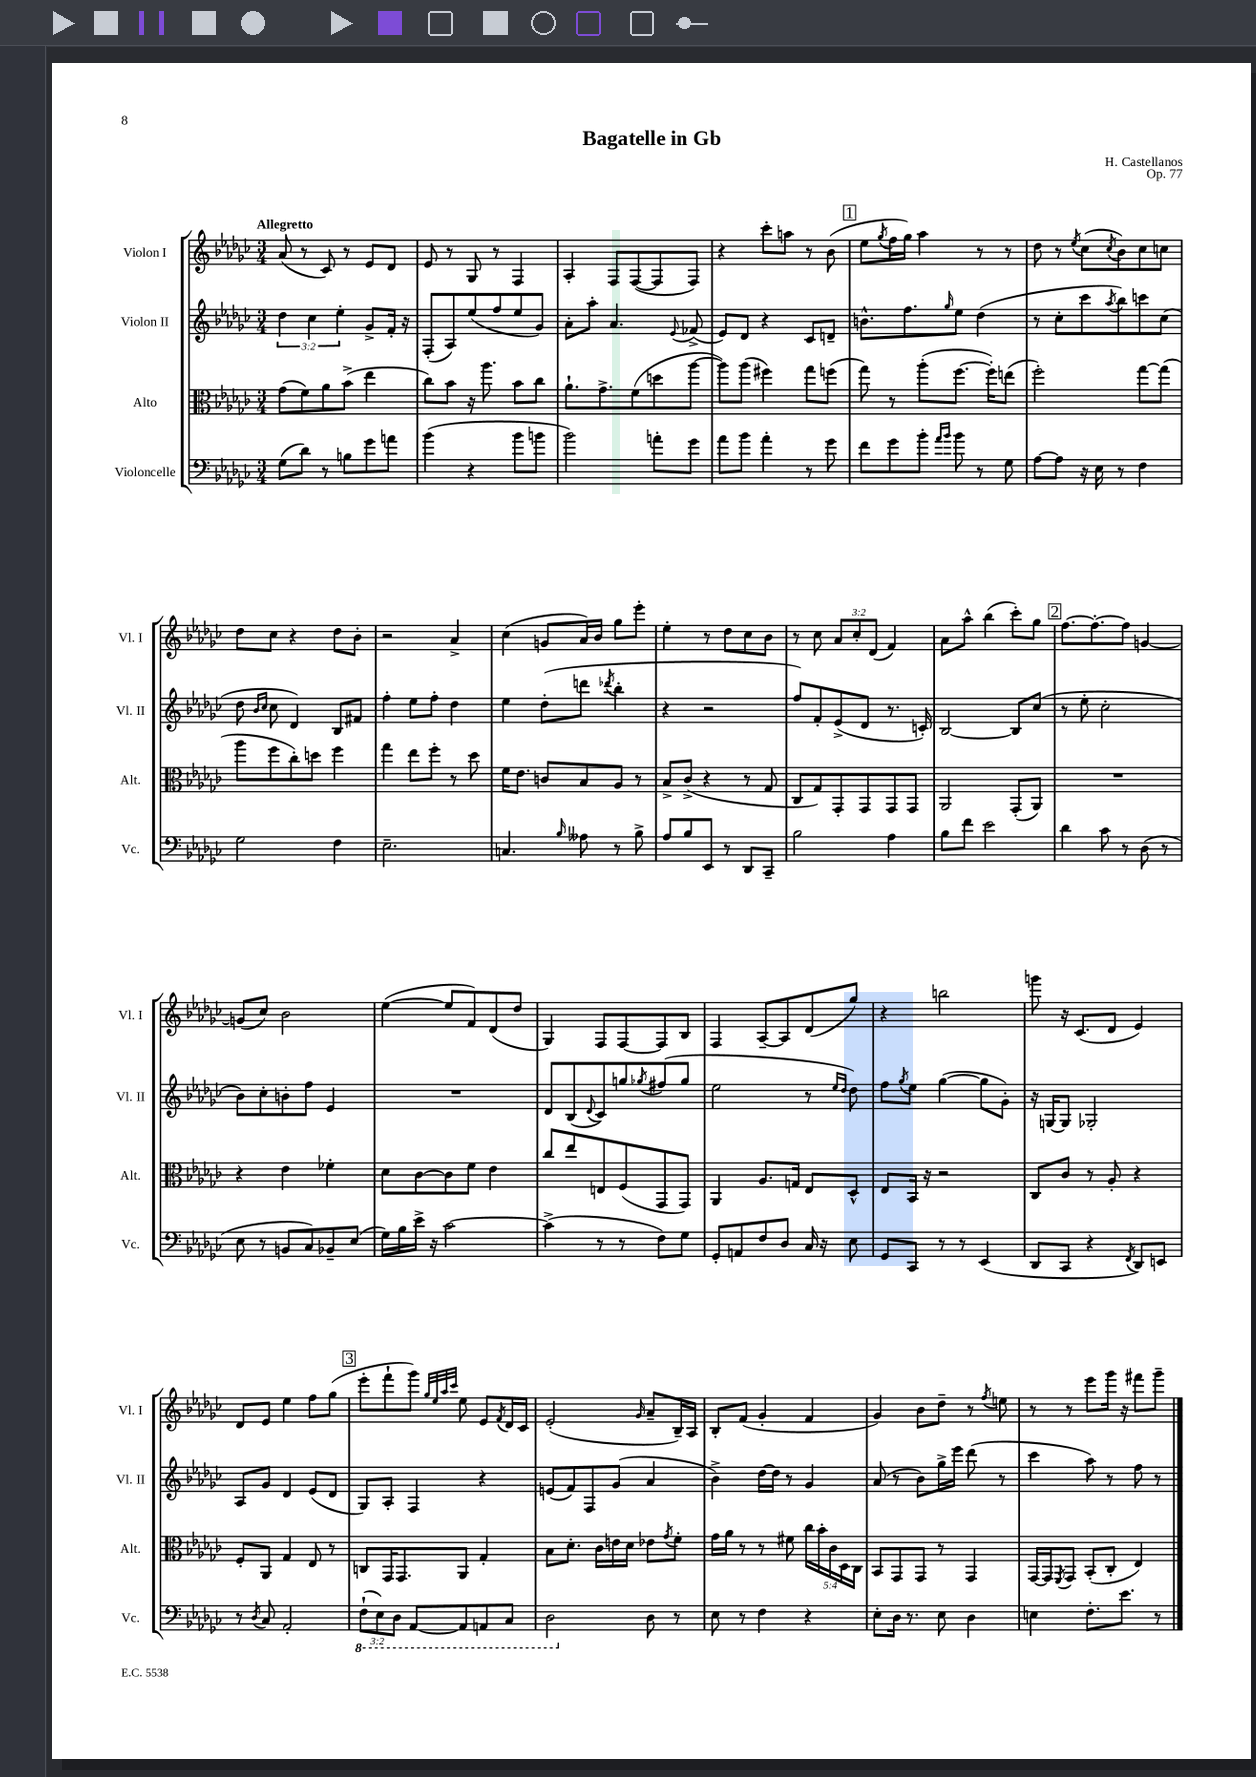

**kern	**kern	**kern	**kern
*staff4	*staff3	*staff2	*staff1
*clefF4	*clefC3	*clefG2	*clefG2
*k[b-e-a-d-g-c-]	*k[b-e-a-d-g-c-]	*k[b-e-a-d-g-c-]	*k[b-e-a-d-g-c-]
*M3/4	*M3/4	*M3/4	*M3/4
(8G-	(8g-	6dd-	(8a-
8d-)	8f)	.	8r
.	.	6cc-	.
8r	8a-	.	8c-)
.	.	6ee-'	.
8B	(8b-^	.	8r
8g-	4ee-	8g-^	8e-
8a	.	16f'	8d-
.	.	16r	.
=	=	=	=
(4b-	8cc-)	(8F'	8e-
.	8b-	8A-)	8r
4r	16r	(8ee-	8G-
.	8.aa-	.	.
.	.	8ff	8r
8b-	8b-	8ee-	4F
8b	8cc-	8g-)	.
=	=	=	=
2b-)	8.a-`	8a-'	4A-'
.	.	8aa-'	.
.	8.g-^	.	.
.	.	4.a-	8F
.	(8f	.	([8F
8a'	8dd	.	8F]
.	.	8qqe-	.
8g-	[8aa-	(8f-^	8F)
=	=	=	=
8a-	8aa-])	8e-)	4r
8b-	(8aa-	8d-	.
4a-'	4ff#)	4r	8ccc-'
.	.	.	8aa
8r	8gg-	8c-	8r
8g-	(8ff	8d~	(8b-
=	=	=	=
8f	8gg-)	8.b^^	8ee-
.	.	.	8qgg-
8g-	8r	.	16ff
.	.	8.ff	16gg-)
8b-'	(8aa-'	.	4aa-
16qqa-	.	.	.
16qqb-	.	16qqgg-	.
8b-	[8.ff	8ee-	.
8r	.	(4dd-	8r
.	16ff'])	.	.
8G-	(8ee	.	8r
=	=	=	=
[8A-	2ff')	8r	8dd-
8A-]	.	8cc-'	8r
.	.	.	8qee-
16r	.	8ccc-	(8cc-
16E-	.	.	.
.	.	8qaa-	8qcc-
8r	.	8bb-)	8b-)
4F	[8gg-	8ccc	8cc-
.	(8gg-]	(8cc-	8cc
=	=	=	=
2G-	8aa-	8dd-	8dd-
.	.	16qqb-	.
.	.	16qqcc-	.
.	8ff	8cc-	8cc-
.	8cc-')	4d-)	4r
.	8dd	.	.
4F	4ff	8B-	8dd-
.	.	8f#	8b-'
=	=	=	=
2.E-~	4gg-	4ff'	2r
.	8ee-	8ee-	.
.	8ff'	8ff'	.
.	8r	4dd-	4a-^
.	8dd-	.	.
=	=	=	=
4.C	16f	4ee-	(4cc-
.	8.e-	.	.
.	8c	(8dd-'	8g
16qqB-	.	.	.
8A--	8B-	8ddd	16a-)
.	.	.	16b-
.	.	8qddd-	.
8r	8A-	4bb-'	8gg-
8B-^	8r	.	8eee-'
=	=	=	=
8A-	8B-^	4r	4ee-'
8B-	(8c-^	.	.
8EE-	4r	2r	8r
8r	.	.	8dd-
8DD-	8r	.	8cc-
8CC-~	8G-	.	8b-
=	=	=	=
2B-	8C-	8ff)	8r
.	8G-)	8f'	8cc-
.	8GG-'	(8e-^	12a-
.	.	.	12cc-'
.	8GG-	8d-	.
.	.	.	(12d-
4A-	8GG-	8.r	4f)
.	8GG-	.	.
.	.	16c')	.
=	=	=	=
8B-	2AA-	[2B-	8a-
8f	.	.	8aa-^^
2e-	.	.	(4bb-
.	(8GG-'	8B-]	8ccc-')
.	8AA-)	(8cc-	8gg-
=	=	=	=
4d-	2.r	8r	[8.ff
.	.	8ee-'	.
.	.	.	8.ff'_
8c-	.	2cc-'	.
8r	.	.	8ff]
(8D-	.	.	[4g
8r	.	.	.
=	=	=	=
8E-	4r	8b-)	(8g]
8r	.	8cc-'	8cc-)
8BB	4e-	8b'	2b-
8C-)	.	8ff	.
8BB-~	4f-'	4e-	.
(8E-	.	.	.
=	=	=	=
16G-)	8d-	2.r	([4ee-
16B-	.	.	.
16e-^	[8c-	.	.
16r	.	.	.
[2c-	8c-]	.	8ee-]
.	8f	.	8f)
.	4e-	.	(8d-
.	.	.	8dd-
=	=	=	=
(4c-^]	8cc-	8d-	4G-)
.	8ee-	(8B-	.
.	.	8qqd-	.
8r	8E	8c-)	8F
8r	(8F	8gg	[8F
.	.	8qgg-	.
8F)	8GG-	(8ff#	8F]
8G-	8GG-)	8gg-	8B-
=	=	=	=
8GG-'	4AA-	2ee-	4F
8AA	.	.	.
8F	8.A-	.	[8A-~
8D-	.	.	8A-]
.	16G	.	.
16C-	8E-	8r	(8d-
16r	.	.	.
.	.	16qqee-	.
.	.	16qqdd-	.
8E-	8D-^^	8dd-)	8gg-)
=	=	=	=
8GG-	8E-	8ff	4r
.	.	8qgg-	.
8CC-	16BB-	8ee-	.
.	16r	.	.
8r	2r	([4gg-	2bb
8r	.	.	.
(4EE-	.	8gg-]	.
.	.	8g-')	.
=	=	=	=
8DD-	8C-	16r	8ggg
.	.	[16G	.
8CC-	8c-	8G]	16r
.	.	.	(8.c-
4r	8r	2G-'	.
.	8A-'	.	8d-
8qFF	.	.	.
8DD-)	4r	.	4e-)
8EE	.	.	.
=	=	=	=
8r	8F'	8A-	8d-
8qD-	.	.	.
8C-	8AA-	8g-	8e-
2AA-'	4G-	4d-	4ee-
.	8E-	(8e-	8ff
.	8r	8d-	(8gg-
=	=	=	=
(12FF`	8C	8G-)	8eee-'
12EE-)	.	.	.
.	16GG-	8A-'	8fff`
12DD-	.	.	.
.	8.GG-	.	.
[8AAA-	.	4F	8ggg-)
.	.	.	32qqgg-
.	.	.	32qqee-
.	.	.	32qqaa-
.	.	.	32qqccc-
8AAA-]	8AA-	.	8ee-
8AAA	4G-'	4r	8e-
.	.	.	8qf
8CC-	.	.	16d-
.	.	.	16c-
=	=	=	=
2DD-	8B-	(8e	(2e-'
.	8.d-'	8f)	.
.	.	8F	.
.	16c-	.	.
.	16e	(8g-	.
.	16d-	.	.
.	.	.	16qqg-
8D-	8e-	4a-	8a-~
.	8qg-	.	.
8r	8f'	.	16B-~)
.	.	.	16A-
=	=	=	=
8E-	16g-	4b-^)	8B-'
.	16a-	.	.
8r	8r	.	(8f
4F	8r	[16dd-	4g-'
.	.	16dd-]	.
.	8f#	8r	.
4r	20cc-	4g-	4f
.	20b-'	.	.
.	20c-	.	.
.	20D-	.	.
.	20C-	.	.
=	=	=	=
8E-'	8BB-	(8a-	4g-)
16D-	8GG-	8r	.
8.r	.	.	.
.	8GG-	8b-)	8b-
8E-	8r	16gg-^	8dd-~
.	.	16eee-	.
4D-	4GG-	(8ddd-	8r
.	.	.	8qff
.	.	8r	8ee
=	=	=	=
4E	[16GG-	4ccc-	8r
.	16GG-]	.	.
.	8qFF	.	.
.	8GG-	.	8r
8.F'	(8BB-'	8aa-)	8eee-
.	8C-'	8r	16ggg-
8.e-	.	.	16r
.	4E-)	8ff	8fff#
8r	.	8r	8ggg-~
==	==	==	==
*-	*-	*-	*-
